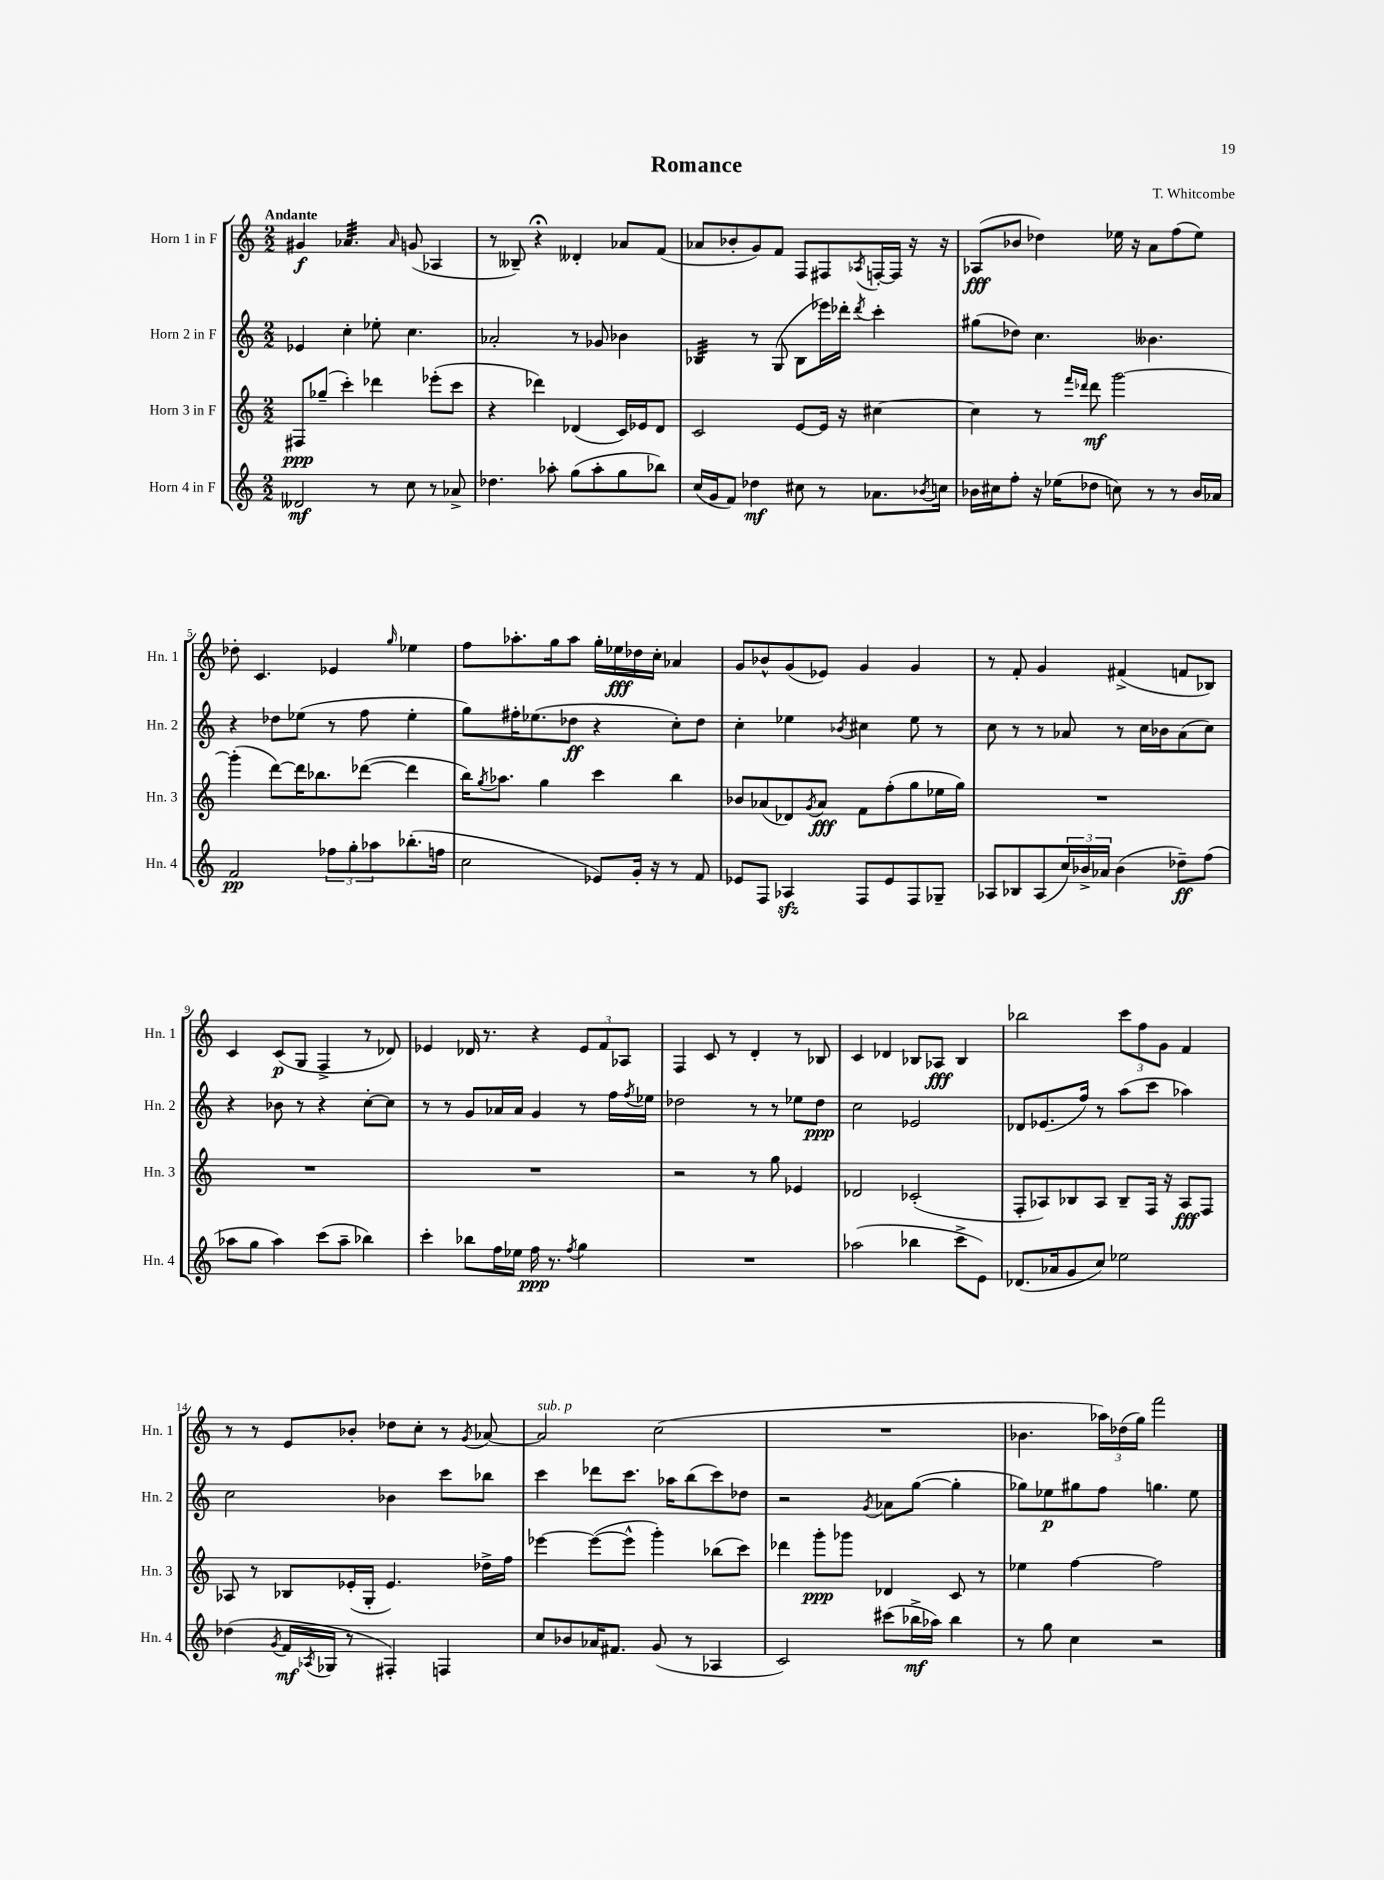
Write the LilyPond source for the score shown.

\header { title = "Romance" composer = "T. Whitcombe" }
<<
\new StaffGroup <<
\new Staff = "s0" \with { instrumentName = "Horn 1 in F" shortInstrumentName = "Hn. 1" } {
    \clef treble \key c \major \numericTimeSignature \time 2/2 \tempo "Andante"
    gis'4\f aes'4.:32 \grace { aes'16 } g'8( aes4 |
    r8 beses8--) r4\fermata deses'4-. aes'8 f'8( |
    aes'8 bes'8-. g'8) f'8 f8 fis8 \acciaccatura { aes8 } f16~-. f16 r16 r16 |
    aes8\fff( bes'8 des''4) ees''16 r16 a'8 f''8( ees''8) |
    des''8-. c'4. ees'4 \grace { g''16 } ees''4 |
    f''8 aes''8.-. g''16 aes''8 g''16-. ees''16\fff des''16 c''16-. aes'4 |
    g'8 bes'8-^ g'8( ees'8) g'4 g'4 |
    r8 f'8-. g'4 fis'4->( f'8 bes8) |
    c'4 c'8\p( g8 f4-> r8 des'8) |
    ees'4 des'16 r8. r4 \tuplet 3/2 { ees'8 f'8 aes8 } |
    f4 c'8 r8 d'4-. r8 bes8 |
    c'4 des'4 bes8 aes8\fff bes4 |
    bes''2 \tuplet 3/2 { c'''8 f''8 g'8 } f'4 |
    r8 r8 e'8 bes'8-. des''8 c''8-. r8 \acciaccatura { g'8 } aes'8~ |
    aes'2^\markup { \italic "sub. p" } c''2( |
    R1 |
    bes'4. \tuplet 3/2 { aes''16) des''16( g''16) } f'''2 \bar "|." |
}
\new Staff = "s1" \with { instrumentName = "Horn 2 in F" shortInstrumentName = "Hn. 2" } {
    \clef treble \key c \major \numericTimeSignature \time 2/2
    ees'4 c''4-. ees''8-. c''4. |
    aes'2-. r8 ges'8 bes'4 |
    bes4:32 r8 g8( bes8 ees'''16) des'''16-. \acciaccatura { des'''8 } c'''4-. |
    gis''8( des''8) c''4. beses'4. |
    r4 des''8 ees''8( r8 f''8 ees''4-. |
    g''8) fis''16-. ees''8.( des''8\ff r4 c''8-.) des''8 |
    c''4-. ees''4 \acciaccatura { bes'8 } cis''4 ees''8 r8 |
    c''8 r8 r8 aes'8 r8 c''16 bes'16 aes'8( c''8) |
    r4 bes'8 r8 r4 c''8~-. c''8 |
    r8 r8 g'8 aes'16 aes'16 g'4 r8 f''16 \acciaccatura { f''8 } ees''16 |
    des''2 r8 r8 ees''8 des''8\ppp |
    c''2 ees'2 |
    des'8 ees'8.( f''16) r8 a''8( c'''8 aes''4) |
    c''2 bes'4 c'''8 bes''8 |
    c'''4 des'''8 c'''8. aes''16 b''8( c'''8) des''8 |
    r2 \acciaccatura { g'8 } aes'8 g''8~( g''4-. |
    ges''8) ees''8\p gis''8 f''8 g''4. ees''8 \bar "|." |
}
\new Staff = "s2" \with { instrumentName = "Horn 3 in F" shortInstrumentName = "Hn. 3" } {
    \clef treble \key c \major \numericTimeSignature \time 2/2
    fis8\ppp ges''8--( c'''4-.) des'''4 ees'''8-.( c'''8 |
    r4 des'''4) des'4( c'16) ees'16 des'8 |
    c'2 e'8~ e'16 r16 cis''4~ |
    cis''4 r8 \grace { f'''16 des'''16 } des'''8\mf g'''2~ |
    g'''4-.( d'''8~) d'''16 bes''8. des'''8~( des'''4 |
    b''16) \acciaccatura { g''8 } aes''8. g''4 c'''4 b''4 |
    bes'8 aes'8( des'8) \acciaccatura { g'8 } aes'8\fff f'8 f''8-.( g''8 ees''16 g''16) |
    R1 |
    R1 |
    R1 |
    r2 r8 g''8 ees'4 |
    des'2 ces'2-.( |
    f8-. aes8) bes8 aes8 bes8-- f16 r16 aes8\fff f8 |
    aes8 r8 bes8 ees'16-.( g16-. ees'4.) des''16-> f''16 |
    ees'''4~ ees'''8~( ees'''8-^ g'''4-.) bes''8( c'''8) |
    des'''4 g'''8-.\ppp ges'''8 des'4 c'8 r8 |
    ees''4 f''4~ f''2 \bar "|." |
}
\new Staff = "s3" \with { instrumentName = "Horn 4 in F" shortInstrumentName = "Hn. 4" } {
    \clef treble \key c \major \numericTimeSignature \time 2/2
    deses'2\mf r8 c''8 r8 aes'8-> |
    des''4. aes''8-. g''8( aes''8-. g''8 bes''8) |
    c''16( g'16 f'8) des''4\mf cis''8 r8 aes'8. \acciaccatura { bes'8 } c''16 |
    bes'16 cis''16 f''8-. r16 ees''16( des''8 c''8) r8 r8 bes'16 aes'16 |
    f'2\pp \tuplet 3/2 { fes''8 g''8-. aes''8 } bes''8.-.( f''16 |
    c''2 ees'8) g'16-. r16 r8 f'8 |
    ees'8 f8 aes4\sfz f8 ees'8 f8 ges8-- |
    aes8 bes8 aes8( \tuplet 3/2 { c''16) bes'16-> aes'16 } bes'4( des''8--\ff) f''8( |
    aes''8 g''8 aes''4) c'''8( aes''8-- bes''4) |
    c'''4-. bes''8 f''16 ees''16 f''16\ppp r8. \acciaccatura { f''8 } g''4 |
    R1 |
    aes''2( bes''4 c'''8-> e'8) |
    des'8.( aes'16 g'8 c''8) ees''2 |
    des''4( \acciaccatura { g'8 } f'16\mf \acciaccatura { aes8 } ges16 r8 fis4-.) f4 |
    c''8 bes'8 aes'16 fis'8. g'8( r8 aes4 |
    c'2) cis'''8( bes''16->\mf aes''16) bes''4 |
    r8 g''8 c''4 r2 \bar "|." |
}
>>
>>
